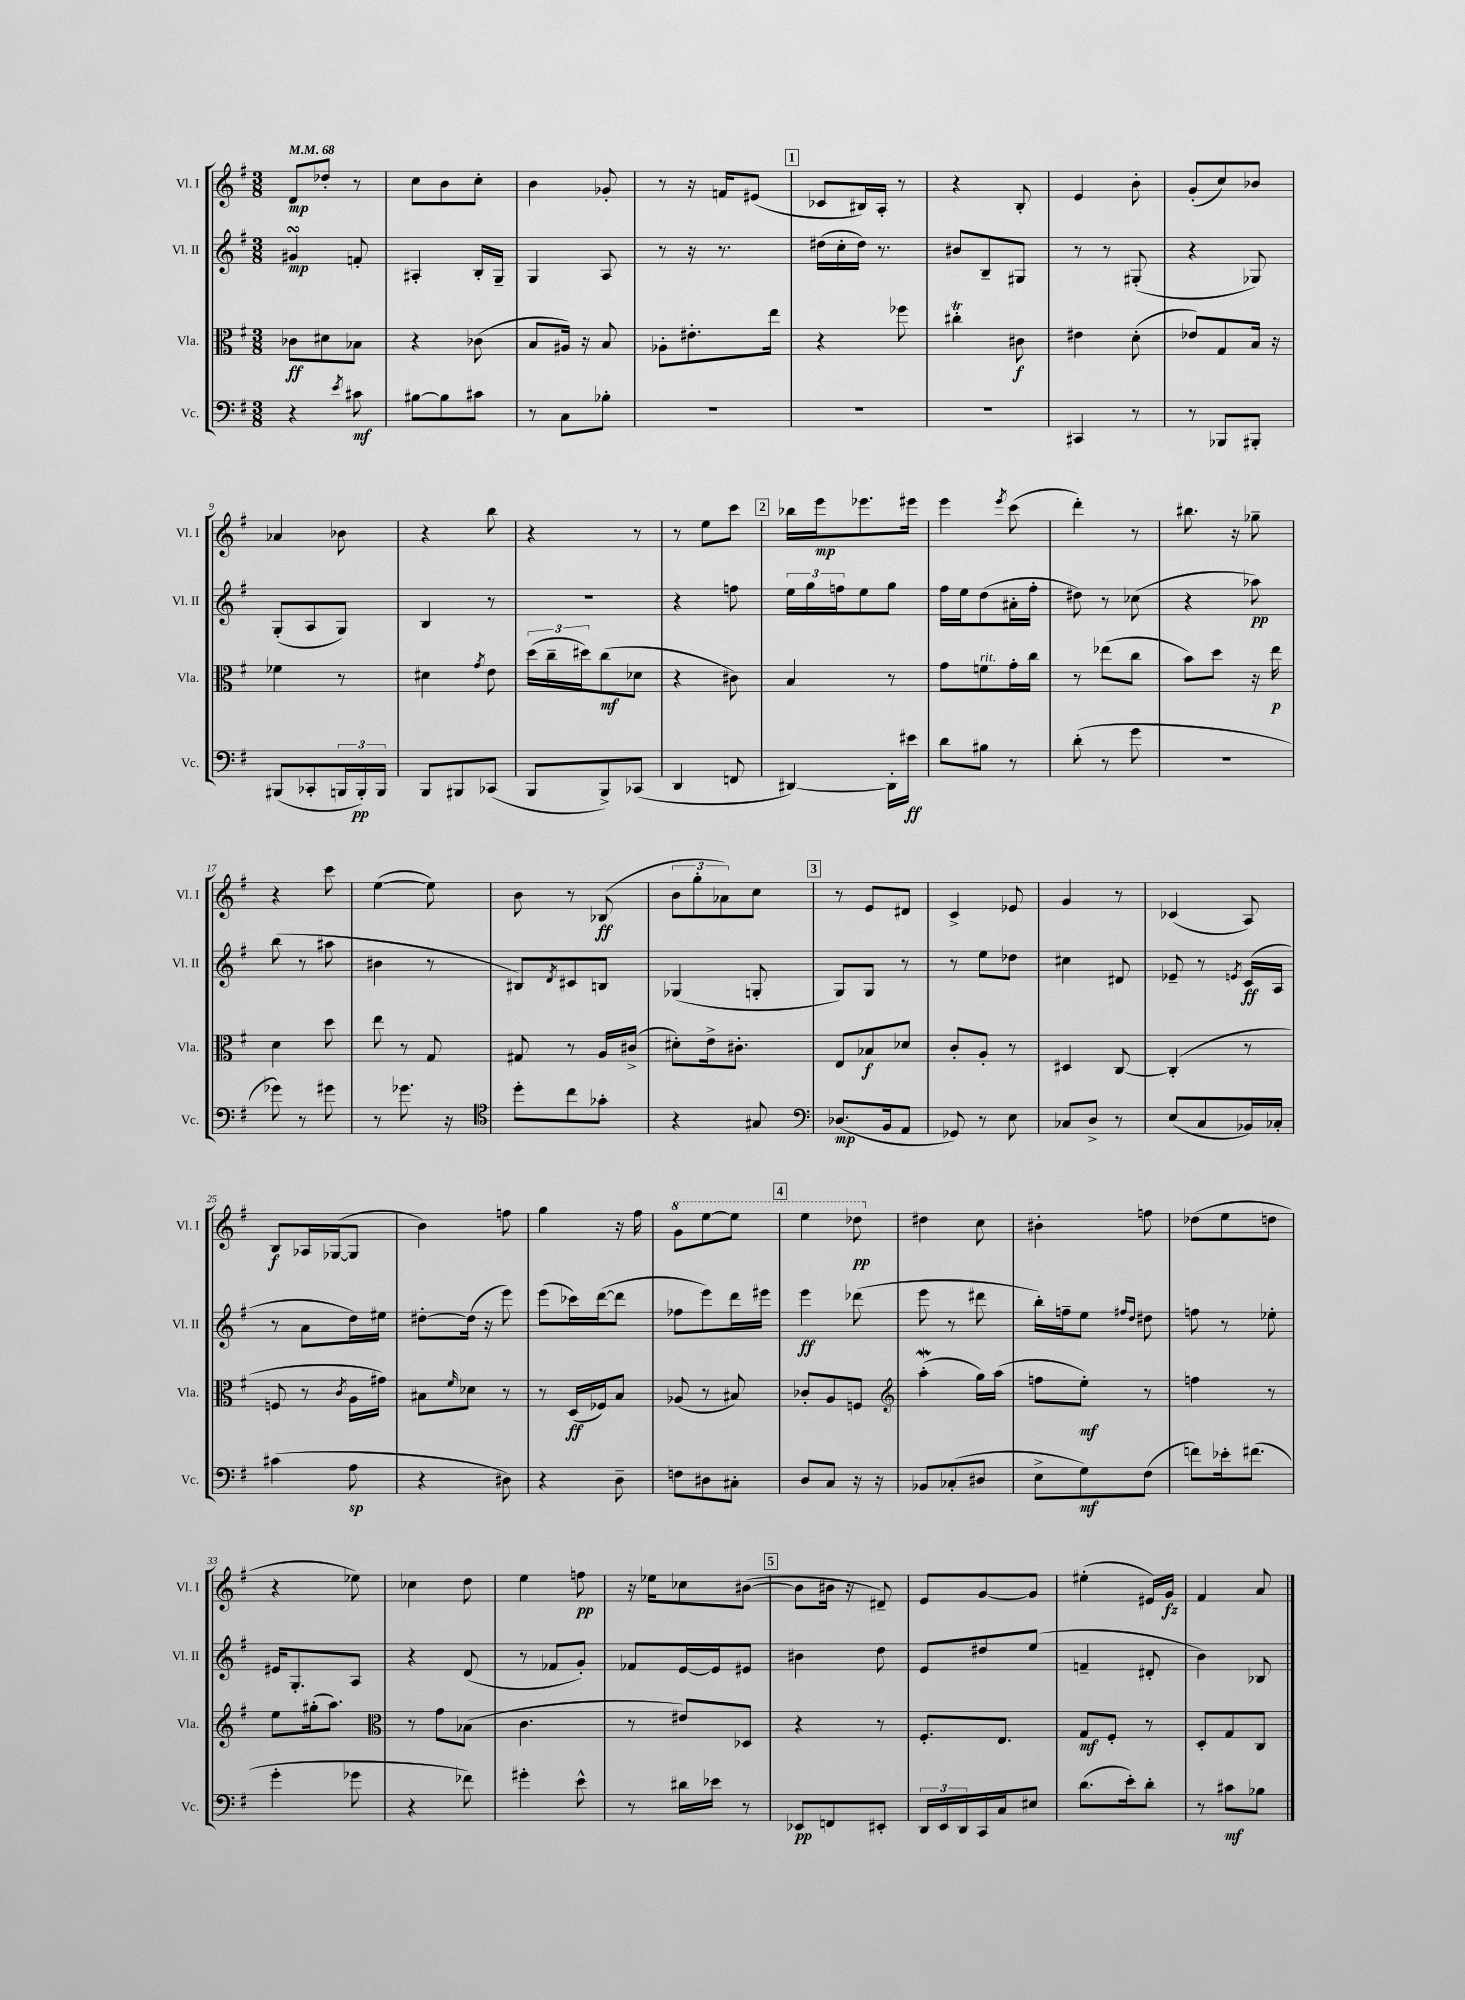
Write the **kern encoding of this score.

**kern	**kern	**kern	**kern
*staff4	*staff3	*staff2	*staff1
*clefF4	*clefC3	*clefG2	*clefG2
*k[f#]	*k[f#]	*k[f#]	*k[f#]
*M3/8	*M3/8	*M3/8	*M3/8
*MM68	*MM68	*MM68	*MM68
4r	8c-	4g#	8d
.	8d#	.	8dd-'
8qe	.	.	.
8c#	8B-	8f'	8r
=	=	=	=
[8B#	4r	4A#'	8cc
8B#]	.	.	8b
8c#	(8c-	16B'	8cc'
.	.	16G~	.
=	=	=	=
8r	8B	4G	4b
8C	16A#)	.	.
.	16r	.	.
8B-'	8B	8A	8g-'
=	=	=	=
4.r	8A-'	8r	8r
.	8.e#'	16r	16r
.	.	8.r	16f
.	.	.	(8e#
.	16ee	.	.
=	=	=	=
4.r	4r	(16dd#	8c-
.	.	16cc'	.
.	.	16dd#)	16B#)
.	.	8.r	16A'
.	8ff-	.	8r
=	=	=	=
4.r	4cc#'	8b#	4r
.	.	8B~	.
.	8c#	8G#	8B'
=	=	=	=
4CC#	4e#	8r	4e
.	.	8r	.
8r	(8d'	(8G#'	8b'
=	=	=	=
8r	8e-)	4r	(8g'
8BBB-	8G	.	8cc)
8BBB#'	16B	8G-)	8b-
.	16r	.	.
=	=	=	=
(8BBB#	4f-	(8G'	4a-
8CC-'	.	8A	.
24BBB	8r	8G)	8b-
24BBB')	.	.	.
24BBB	.	.	.
=	=	=	=
8BBB	4d#	4B	4r
8BBB#	.	.	.
.	8qg	.	.
(8CC-	8e	8r	8bb
=	=	=	=
8BBB	(24dd	4.r	4r
.	24cc~	.	.
.	24dd#)	.	.
8BBB^)	(8cc	.	.
(8CC-	8d-	.	8r
=	=	=	=
4DD	4r	4r	8r
.	.	.	8ee
8FF	8c#)	8ff	8ccc
=	=	=	=
[4DD#)	4B	24ee	16bb-
.	.	24gg	.
.	.	.	16eee
.	.	24ff	.
.	.	8ee	8.eee-
16DD#']	8r	8gg	.
16e#	.	.	16eee#
=	=	=	=
8d	8g	16ff#	4eee
.	.	16ee	.
8B#	8f	(8dd	.
.	.	.	8qeee
8r	16g'	16a#'	(8ccc
.	16cc	16ff#'	.
=	=	=	=
(8d'	8r	8dd#)	4ddd')
8r	(8ee-	8r	.
8g	8cc	(8cc-	8r
=	=	=	=
4.r	8b)	4r	8.bb#
.	8dd	.	.
.	.	.	16r
.	16r	8aa-)	8gg-~
.	16ee	.	.
=	=	=	=
8g-)	4d	(8bb	4r
8r	.	8r	.
8g#	8dd	8aa#	8ccc
=	=	=	=
8r	8ee	4b#	([4ee
8.g-	8r	.	.
.	8G	8r	8ee])
16r	.	.	.
=	=	=	=
*clefC4	*	*	*
8dd'	8G#	8B#)	8b
.	.	8qd	.
8cc	8r	8c#	8r
8g-'	16A	8B	(8B-
.	(16c#^	.	.
=	=	=	=
4r	8d#')	(4G-	12b
.	.	.	12gg'
.	16e^	.	.
.	.	.	12a-)
.	8.c#'	.	.
8G#	.	8G'	8cc
=	=	=	=
*clefF4	*	*	*
(8.D-	8E	8G)	8r
.	8B-	8G	8e
16BB	.	.	.
8AA	8d-	8r	8d#
=	=	=	=
8GG-)	8c'	8r	4c^
8r	8A'	8ee	.
8E	8r	8dd-	8e-
=	=	=	=
8C-	4D#	4cc#	4g
8D^	.	.	.
8r	[8C	8d#	8r
=	=	=	=
(8E	(4C']	8e-~	(4c-
8C	.	8r	.
.	.	8qe	.
16BB-)	8r	(16c	8A)
16C-'	.	16A	.
=	=	=	=
(4c#	8F	8r	8B
.	8r	8a	16A-
.	.	.	([16G-
.	8qc	.	.
8A	16A	16dd)	8G-]
.	16g#)	16ee#	.
=	=	=	=
4r	8B#	[8dd#'	4b)
.	16qqf#	.	.
.	8d-	(16dd#]	.
.	.	16r	.
8D#)	8r	8eee)	8ff
=	=	=	=
4r	8r	(8eee	4gg
.	(16D	16ccc-)	.
.	16F-)	([16ddd	.
8D~	8B	8ddd]	16r
.	.	.	16ff#
=	=	=	=
8F	(8A-	8ff-	8gg
8D#	8r	8eee)	[8eee
8C#'	8B#)	16ddd	8eee]
.	.	16eee#	.
=	=	=	=
8D	8c-'	4eee	4eee
8C	8A	.	.
16r	8F	(8ddd-	8ddd-
16r	.	.	.
=	=	=	=
*	*clefG2	*	*
8BB-	(4aa'	8eee	4dd#
(8C-'	.	8r	.
8D#	16gg)	8ddd#	8cc
.	(16aa	.	.
=	=	=	=
8E^	8ff	16bb')	4b#'
.	.	16ff~	.
8G)	8ee')	8ee	.
.	.	16qqff#	.
.	.	16qqdd	.
(8F#	8r	8dd#	8ff
=	=	=	=
8f)	4ff	8ff	(8dd-
16e-'	.	8r	8ee
(8.f#	.	.	.
.	8r	8ee-'	8dd
=	=	=	=
4g'	8ee	16e#	4r
.	.	8.G'	.
.	(16gg#'	.	.
.	8.aa)	.	.
8g-	.	8A	8ee-)
=	=	=	=
*	*clefC3	*	*
4r	8r	4r	4cc-
.	8g	.	.
8f-)	(8B-	(8d	8dd
=	=	=	=
4g#'	4.c	8r	4ee
.	.	8f-	.
8e^^	.	8g')	8ff
=	=	=	=
8r	8r	8f-	16r
.	.	.	16ee-
16d#	8e#)	[16e	8cc-
16e-	.	16e]	.
8r	8D-	8e#	([8b#
=	=	=	=
8EE-	4r	4b#	8b#]
8FF	.	.	16b#
.	.	.	16r
8EE#'	8r	8dd	8d#~)
=	=	=	=
24DD	8.F#'	8e	8e
24EE	.	.	.
24DD	.	.	.
16CC	.	8dd#	[8g
16C	8.E	.	.
8E#	.	(8ee	8g]
=	=	=	=
(8.d	8G	4f~	(4ee#'
.	8F#'	.	.
16e')	.	.	.
8d'	8r	8d#'	16e#)
.	.	.	16g
=	=	=	=
8r	8D'	4b)	4f#
8c#	8G	.	.
8B-	8C	8B-	8a
==	==	==	==
*-	*-	*-	*-
